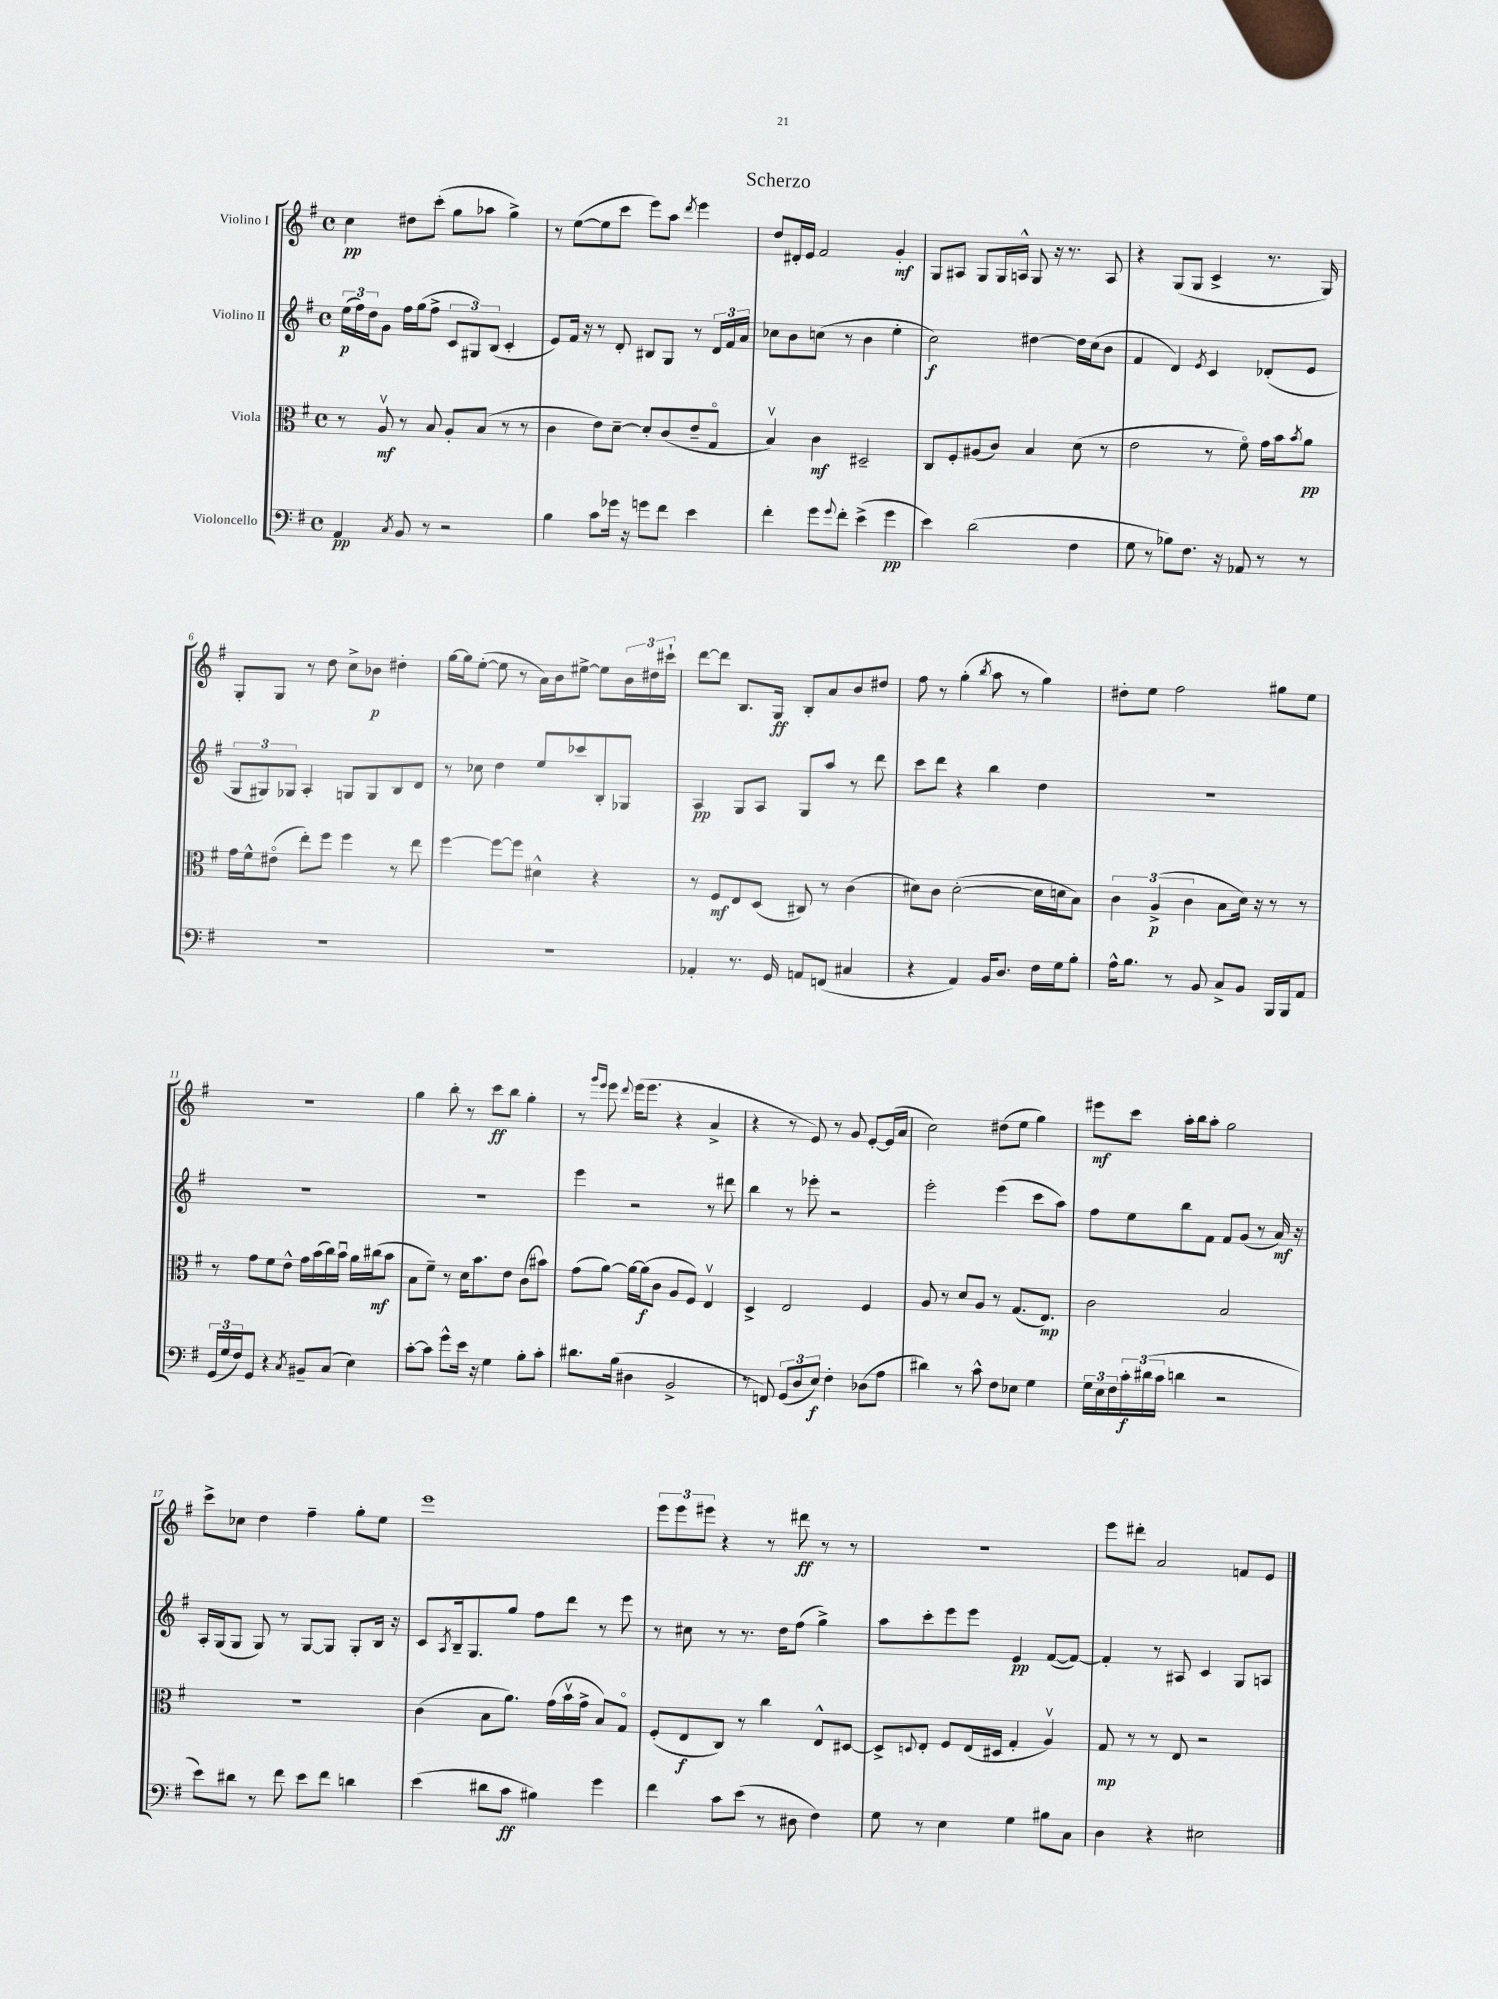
\header { title = "Scherzo" }
<<
\new StaffGroup <<
\new Staff = "s0" \with { instrumentName = "Violino I" } {
    \clef treble \key g \major \defaultTimeSignature \time 4/4
    c''4\pp dis''8 c'''8-.( g''8 aes''8 g''4->) |
    r8 e''8~( e''8 c'''8 e'''8) a''8 \acciaccatura { d'''8 } e'''4 |
    d''8 dis'16-. e'16 fis'2 g'4-.\mf |
    g8 ais8 g8 g16 a16-^ g8 r16 r8. a8 |
    r4 g8( g8 c'4-> r8. g16) |
    g8-. g8 r8 d''8 c''8-> bes'8\p dis''4-. |
    g''16~ g''16 e''8~-.( e''8 r8 a'16) b'16 eis''8~-> eis''8 \tuplet 3/2 { b'16 dis''16 cis'''16-! } |
    d'''8~ d'''8 b8. g16\ff b8-. a'8 b'8 dis''8 |
    fis''8 r8 g''4-.( \acciaccatura { b''8 } a''8 r8 g''4) |
    dis''8-. e''8 fis''2 gis''8 e''8 |
    R1 |
    g''4 b''8-. r8 c'''8\ff b''8 g''4-. |
    r8 \grace { g'''16 e'''16 } e'''8 \appoggiatura { d'''8 } e'''16( e'''8. r4 a'4-> |
    r4 r8 e'8) r8 g'8 e'8~-. e'16( a'16 |
    c''2) dis''8( e''8 g''4) |
    eis'''8\mf c'''8 a''16-. b''16 a''8-. g''2 |
    c'''8-> ces''8 d''4 fis''4-- g''8-. e''8 |
    e'''1 |
    \tuplet 3/2 { e'''8 e'''8 eis'''8 } r4 r8 dis'''8\ff r8 r8 |
    R1 |
    e'''8 dis'''8-. a'2 f'8 e'8 \bar "|." |
}
\new Staff = "s1" \with { instrumentName = "Violino II" } {
    \clef treble \key g \major \defaultTimeSignature \time 4/4
    \tuplet 3/2 { e''16\p( fis''16) d''16 } g'8 fis''16 g''16( fis''8-> \tuplet 3/2 { c'8 gis8) b8( } c'4-. |
    e'8) fis'16 r16 r8 d'8-. bis8 g8 r8 \tuplet 3/2 { d'16 fis'16 a'16 } |
    ces''8 b'8 c''8( r8 b'4 e''4-. |
    c''2\f) dis''4~ dis''16 c''16( b'8 |
    fis'4 d'4) \acciaccatura { e'8 } c'4 des'8-.( e'8 |
    \tuplet 3/2 { g8 gis8) ges8 } a4-. g8 g8 b8 d'8 |
    r8 ces''8 d''4 e''8 ces'''8 b8-. ges8 |
    a4\pp g8 a8 g8 a''8 r8 d'''8 |
    c'''8 d'''8 r4 b''4 d''4 |
    R1 |
    R1 |
    R1 |
    e'''4 r2 r8 dis'''8 |
    b''4 r8 ees'''8-. r2 |
    e'''2-. e'''4( c'''8 a''8) |
    fis''8 e''8 b''8 fis'8 fis'8 g'8( r8 a'16\mf) r16 |
    a16-. g16( g8 g8) r8 g8~ g8 g8-. b16 r16 |
    c'8 \acciaccatura { a8 } b16-- g8. g''8 fis''8 d'''8 r8 e'''8 |
    r8 cis''8 r8 r8. d''16 fis''8( g''4->) |
    a''8 c'''8-. e'''8 e'''8 e'4\pp fis'8~( fis'8~) |
    fis'4-. r8 ais8 c'4 g8 a8 \bar "|." |
}
\new Staff = "s2" \with { instrumentName = "Viola" } {
    \clef alto \key g \major \defaultTimeSignature \time 4/4
    r8 a8\upbow\mf r8 b8 a8-. b8( r8 r8 |
    c'4 e'8) d'8~-- d'8-. c'8( e'8-- g8\flageolet |
    b4\upbow) c'4\mf dis2-- |
    c8 fis8-. ais8( c'8) b4 d'8( r8 |
    e'2 r8 fis'8\flageolet) g'16 b'16 \acciaccatura { b'8 } a'8\pp |
    g'16 fis'16-^ eis'8\flageolet( e''8-.) fis''8 fis''4 r8 e''8 |
    fis''4~ fis''8~ fis''8 dis'4-^ r4 |
    r8 fis8\mf e8 d8( cis8) r8 c'4( |
    dis'8) c'8 dis'2~-.( dis'16 d'16 b8) |
    \tuplet 3/2 { c'4 a4->\p( c'4 } b8 d'16) r16 r8 r8 |
    r8 g'8 fis'8 e'8-^ g'16 b'16( c''16) b'16\downbow a'16 cis''16\mf( b'8 |
    b8 fis'8--) r8 d'16 b'8. e'8 c'8( bis'8) |
    g'8( a'8~) a'16~ a'16\f( c'8 a8 fis8) e4\upbow |
    d4-> e2 fis4 |
    a8 r8 d'8 a8 r8 g8.( e8.\mp) |
    c'2 b2 |
    R1 |
    c'4( b8 a'8.) g'16( b'16\upbow g'16-> b8) g8\flageolet |
    fis8-.( e8\f c8) r8 c''4 e8-^ dis8~ |
    dis8-> \appoggiatura { d8 } e8-. fis8 e16( dis16 g4-. a4\upbow) |
    g8\mp r8 r8 e8 r2 \bar "|." |
}
\new Staff = "s3" \with { instrumentName = "Violoncello" } {
    \clef bass \key g \major \defaultTimeSignature \time 4/4
    a,4\pp \acciaccatura { c8 } b,8 r8 r2 |
    b4 c'8 ges'16 r16 g'8 fis'8 e'4 |
    fis'4-. g'8 \appoggiatura { g'8 } fis'8-. e'4->( g'4\pp |
    e'4) d'2( fis4 |
    g8 r8 bes8) fis8. r16 aes,8 r8 r8 |
    R1 |
    R1 |
    aes,4-. r8. g,16 a,8 f,8( cis4 |
    r4 a,4) b,16 d8. fis16 g16 b8-. |
    a16-^ b8. r8 b,8 c8-> b,8 b,,16 b,,16 a,8 |
    \tuplet 3/2 { g,16( g16 fis16) } g,8 r4 \acciaccatura { c8 } bis,8-- c8( e4) |
    c'8~-. c'8 g'8-^ e'16 r16 g4 b8-. c'8-. |
    dis'8. b16( dis4 b,2-> |
    r8 f,8) \tuplet 3/2 { g,8( d8 e8\f) } fis4-. des8( a8 |
    dis'4) r8 c'8-^ fis8 ees8 g4 |
    \tuplet 3/2 { g16 e16 fis16 } \tuplet 3/2 { c'16-.\f dis'16( c'16 } d'4 r2 |
    e'8) dis'8 r8 fis'8 e'8 fis'8 d'4 |
    e'4( dis'8 c'8\ff bis4) g'4 |
    fis'4 c'8 e'8( r8 dis8 fis4) |
    g8 r8 e4 g4 bis8 c8 |
    d4 r4 eis2 \bar "|." |
}
>>
>>
